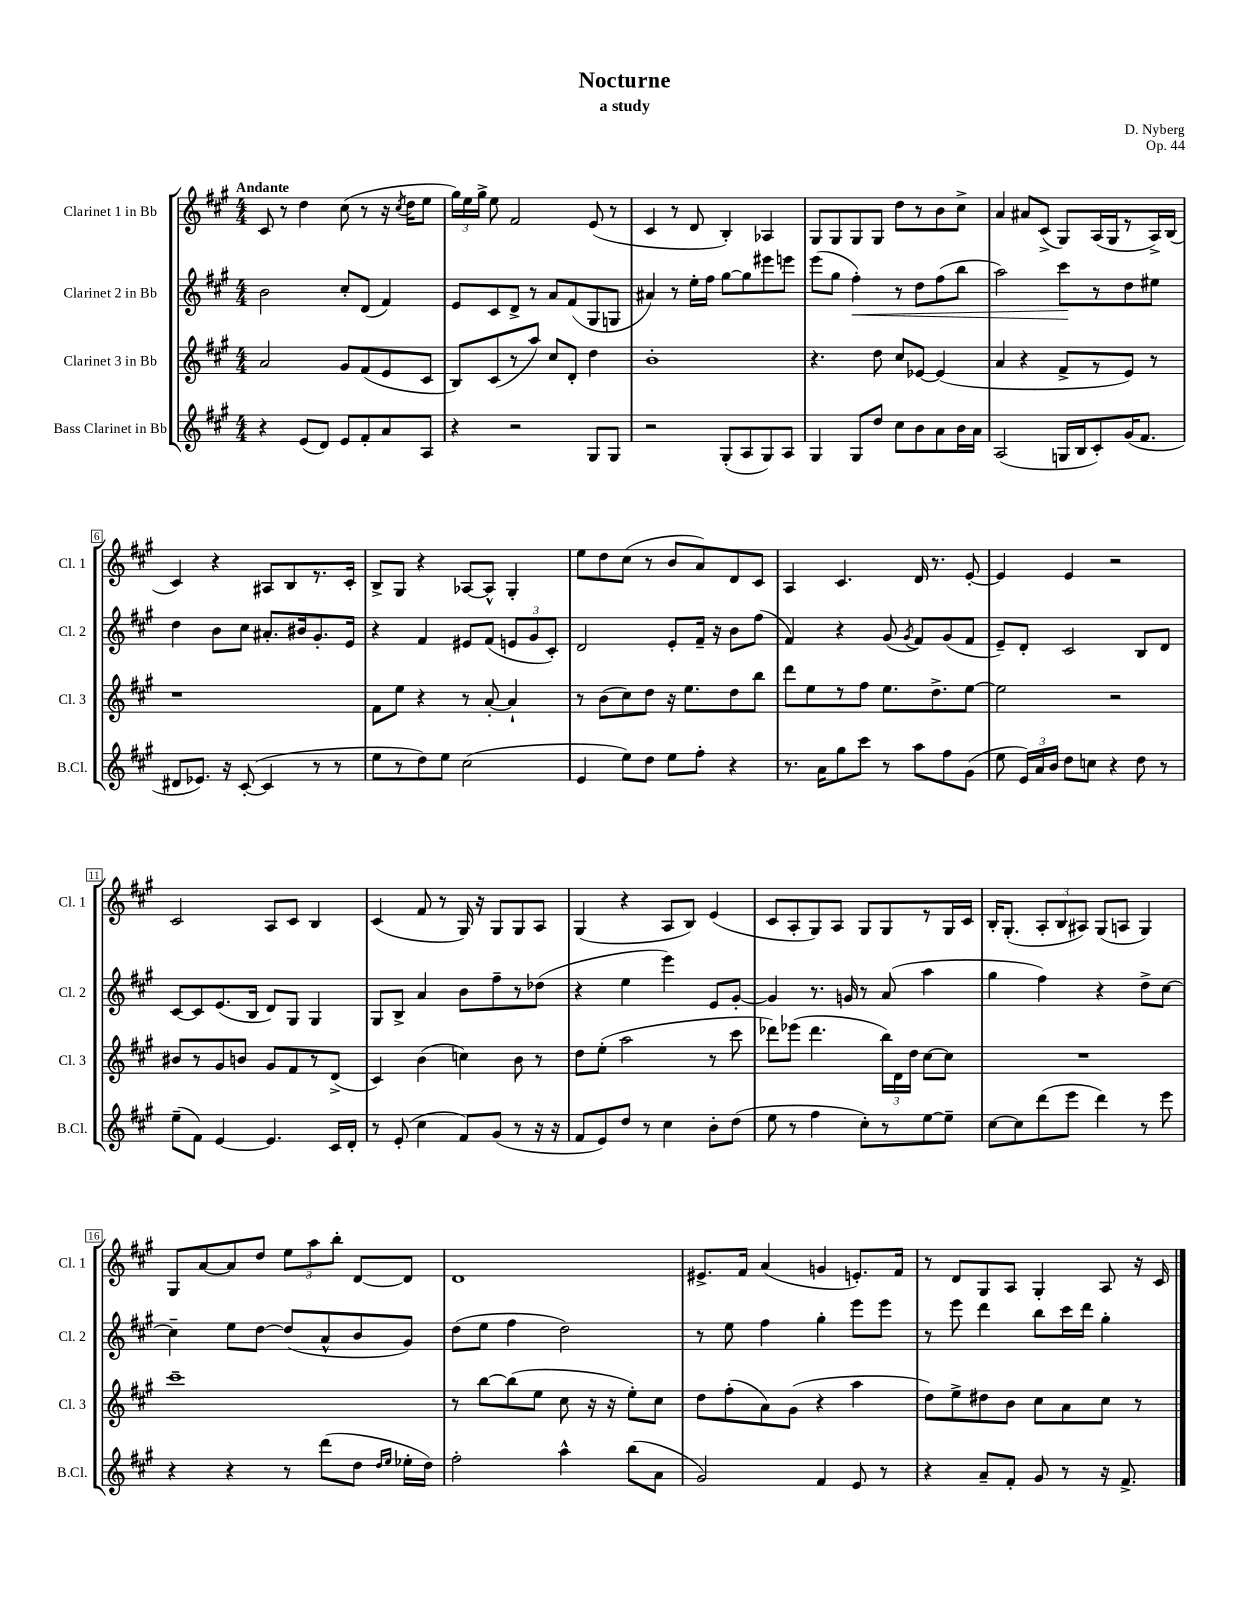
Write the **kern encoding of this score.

**kern	**kern	**kern	**kern
*staff4	*staff3	*staff2	*staff1
*clefG2	*clefG2	*clefG2	*clefG2
*k[f#c#g#]	*k[f#c#g#]	*k[f#c#g#]	*k[f#c#g#]
*M4/4	*M4/4	*M4/4	*M4/4
4r	2a/	2b\	8c#/
.	.	.	8r
(8e/L	.	.	4dd\
8d/J)	.	.	.
8e/L	8g#/L	8cc#'/L	(8cc#\
8f#'/	(8f#/	(8d/J	8r
8a/	8e/	4f#/)	16r
.	.	.	8qcc#/
.	.	.	16dd\LK
8A/J	8c#/J	.	8ee\J
=	=	=	=
4r	8B/L)	8e/L	24gg#\LL)
.	.	.	24ee\
.	.	.	24gg#^\JJ
.	(8c#/	8c#/	8ee\
2r	8r	8d^/J	2f#/
.	8aa/J)	8r	.
.	8cc#/L	8a/L	.
.	8d'/J	(8f#/	.
8G#/L	4dd\	8G#/	(8e/
8G#/J	.	8G/J	8r
=	=	=	=
2r	1b'	4a#/)	4c#/
.	.	8r	8r
.	.	16ee'\LL	8d/
.	.	16ff#\JJ	.
(8G#'/L	.	[8gg#\L	4B'/)
8A/	.	8gg#\]	.
8G#/)	.	8eee#\	4A-/
8A/J	.	8eee\J	.
=	=	=	=
4G#/	4.r	(8eee\L	8G#/L
.	.	8gg#\J	8G#/
8G#/L	.	4ff#'\)	8G#/
8dd/J	8dd\	.	8G#/J
8cc#\L	8cc#/L	8r	8dd\L
8b\	[8e-/J	8dd\L	8r
8a\	(4e-/]	(8ff#\	8b\
16b\L	.	8bb\J	8cc#^\J
16a\JJ	.	.	.
=	=	=	=
(2A/	4a/	2aa\)	4a/
.	4r	.	8a#/L
.	.	.	(8c#^/J
16G/LL	8f#^/L	8ccc#\L	8G#/L)
16B/J	.	.	.
8c#'/)	8r	8r	(16A/L
.	.	.	16G#/J
(16g#/K	8e/J)	8dd\	8r
8.f#/J	.	.	.
.	8r	8ee#\J	16A^/L)
.	.	.	(16B/JJ
=	=	=	=
8d#/L	1r	4dd\	4c#/)
8.e-/J)	.	.	.
.	.	8b\L	4r
16r	.	.	.
([8c#'/	.	8cc#\J	.
4c#/]	.	8.a#'/L	8A#/L
.	.	.	8B/
.	.	16b#/k	.
8r	.	8.g#'/	8.r
8r	.	.	.
.	.	16e/Jk	16c#'/Jk
=	=	=	=
8ee\L	8f#\L	4r	8B^/L
8r	8ee\J	.	8G#/J
8dd\)	4r	4f#/	4r
8ee\J	.	.	.
(2cc#\	8r	8e#/L	[8A-/L
.	[8a'/	(8f#/J	8A-^^/]J
.	4a`/]	12e/L	4G#'/
.	.	12g#/	.
.	.	12c#'/J)	.
=	=	=	=
4e/	8r	2d/	8ee\L
.	(8b\L	.	8dd\
8ee\L)	8cc#\)	.	(8cc#\J
8dd\J	8dd\J	.	8r
8ee\L	16r	8e'/L	8b/L
.	8.ee\L	.	.
8ff#'\J	.	16f#~/Jk	8a/)
.	.	16r	.
4r	8dd\	8b\L	8d/
.	8bb\J	(8ff#\J	8c#/J
=	=	=	=
8.r	8ddd\L	4f#/)	4A/
.	8ee\	.	.
16a\LK	.	.	.
8gg#\	8r	4r	4.c#/
8ccc#\J	8ff#\J	.	.
8r	8.ee\L	(8g#/	.
.	.	8qg#/	.
8aa\L	.	8f#/L)	16d/
.	8.dd^\	.	8.r
8ff#\	.	(8g#/	.
(8g#\J	[8ee\J	8f#/J	[8e'/
=	=	=	=
8ee\	2ee\]	8e~/L)	4e/]
24e/LL)	.	8d'/J	.
24a/	.	.	.
24b/JJ	.	.	.
8dd\L	.	2c#/	4e/
8cc\J	.	.	.
4r	2r	.	2r
8dd\	.	8B/L	.
8r	.	8d/J	.
=	=	=	=
(8ee~\L	8b#/L	[8c#/L	2c#/
8f#\J)	8r	8c#/]	.
[4e/	8g#/	(8.e/	.
.	8b/J	.	.
.	.	16B/Jk	.
4.e/]	8g#/L	8d/L)	8A/L
.	8f#/	8G#/J	8c#/J
.	8r	4G#/	4B/
16c#/LL	(8d^/J	.	.
16d'/JJ	.	.	.
=	=	=	=
8r	4c#/)	8G#/L	(4c#/
(8e'/	.	8B^/J	.
4cc#\	(4b\	4a/	8f#/
.	.	.	8r
8f#/L)	4cc\)	8b\L	16G#/)
.	.	.	16r
(8g#/J	.	8ff#~\	8G#/L
8r	8b\	8r	8G#/
16r	8r	(8dd-\J	8A/J
16r	.	.	.
=	=	=	=
8f#/L	8dd\L	4r	(4G#/
8e/)	(8ee'\J	.	.
8dd/J	2aa\	4ee\	4r
8r	.	.	.
4cc#\	.	4eee\)	8A/L
.	.	.	8B/J)
8b'\L	8r	8e/L	(4e/
(8dd\J	8ccc#\	[8g#'/J	.
=	=	=	=
8ee\	8ddd-\L)	4g#/]	8c#/L
8r	(8eee-\J	.	8A'/
4ff#\	4.ddd-\	8.r	8G#/)
.	.	.	8A/J
.	.	16g/	.
8cc#'\L)	.	8r	8G#/L
8r	24bb\LL)	(8a/	8G#/
.	24d\	.	.
.	24dd\JJ	.	.
[8ee\	[8cc#\L	4aa\	8r
8ee~\]J	8cc#\]J	.	16G#/L
.	.	.	16c#/JJ
=	=	=	=
[8cc#\L	1r	4gg#\	16B'/LK
.	.	.	(8.G#'/J
8cc#\]	.	.	.
(8ddd\	.	4ff#\)	12A'/L
.	.	.	12B/
8eee\J	.	.	.
.	.	.	12A#/J)
4ddd\)	.	4r	(8G#/L
.	.	.	8A/J
8r	.	8dd^\L	4G#/)
8eee\	.	[8cc#\J	.
=	=	=	=
4r	1ccc#~	4cc#~\]	8G#/L
.	.	.	[8a/
4r	.	8ee\L	8a/]
.	.	[8dd\J	8dd/J
8r	.	(8dd/]L	12ee\L
.	.	.	12aa\
(8ddd\L	.	8a^^/	.
.	.	.	12bb'\J
8dd\J	.	8b/	[8d/L
16qqdd/LL	.	.	.
16qqee/JJ	.	.	.
16ee-'\LL	.	8g#/J)	8d/]J
16dd\JJ)	.	.	.
=	=	=	=
2ff#'\	8r	(8dd\L	1d
.	[8bb\L	8ee\J	.
.	(8bb\]	4ff#\	.
.	8ee\J	.	.
4aa^^\	8cc#\	2dd\)	.
.	16r	.	.
.	16r	.	.
(8bb\L	8ee'\L)	.	.
8a\J	8cc#\J	.	.
=	=	=	=
2g#/)	8dd\L	8r	8.e#^/L
.	(8ff#'\	8ee\	.
.	.	.	16f#/Jk
.	8a\)	4ff#\	(4a/
.	(8g#\J	.	.
4f#/	4r	4gg#'\	4g/
8e/	4aa\	8eee\L	8.e'/L)
8r	.	8eee\J	.
.	.	.	16f#/Jk
=	=	=	=
4r	8dd\L)	8r	8r
.	8ee^\	8eee\	8d/L
8a~/L	8dd#\	4ddd\	8G#/
8f#'/J	8b\J	.	8A/J
8g#/	8cc#\L	8bb\L	4G#'/
8r	8a\	16ccc#\L	.
.	.	16ddd\JJ	.
16r	8cc#\J	4gg#'\	8A/
8.f#^/	.	.	.
.	8r	.	16r
.	.	.	16c#/
==	==	==	==
*-	*-	*-	*-
